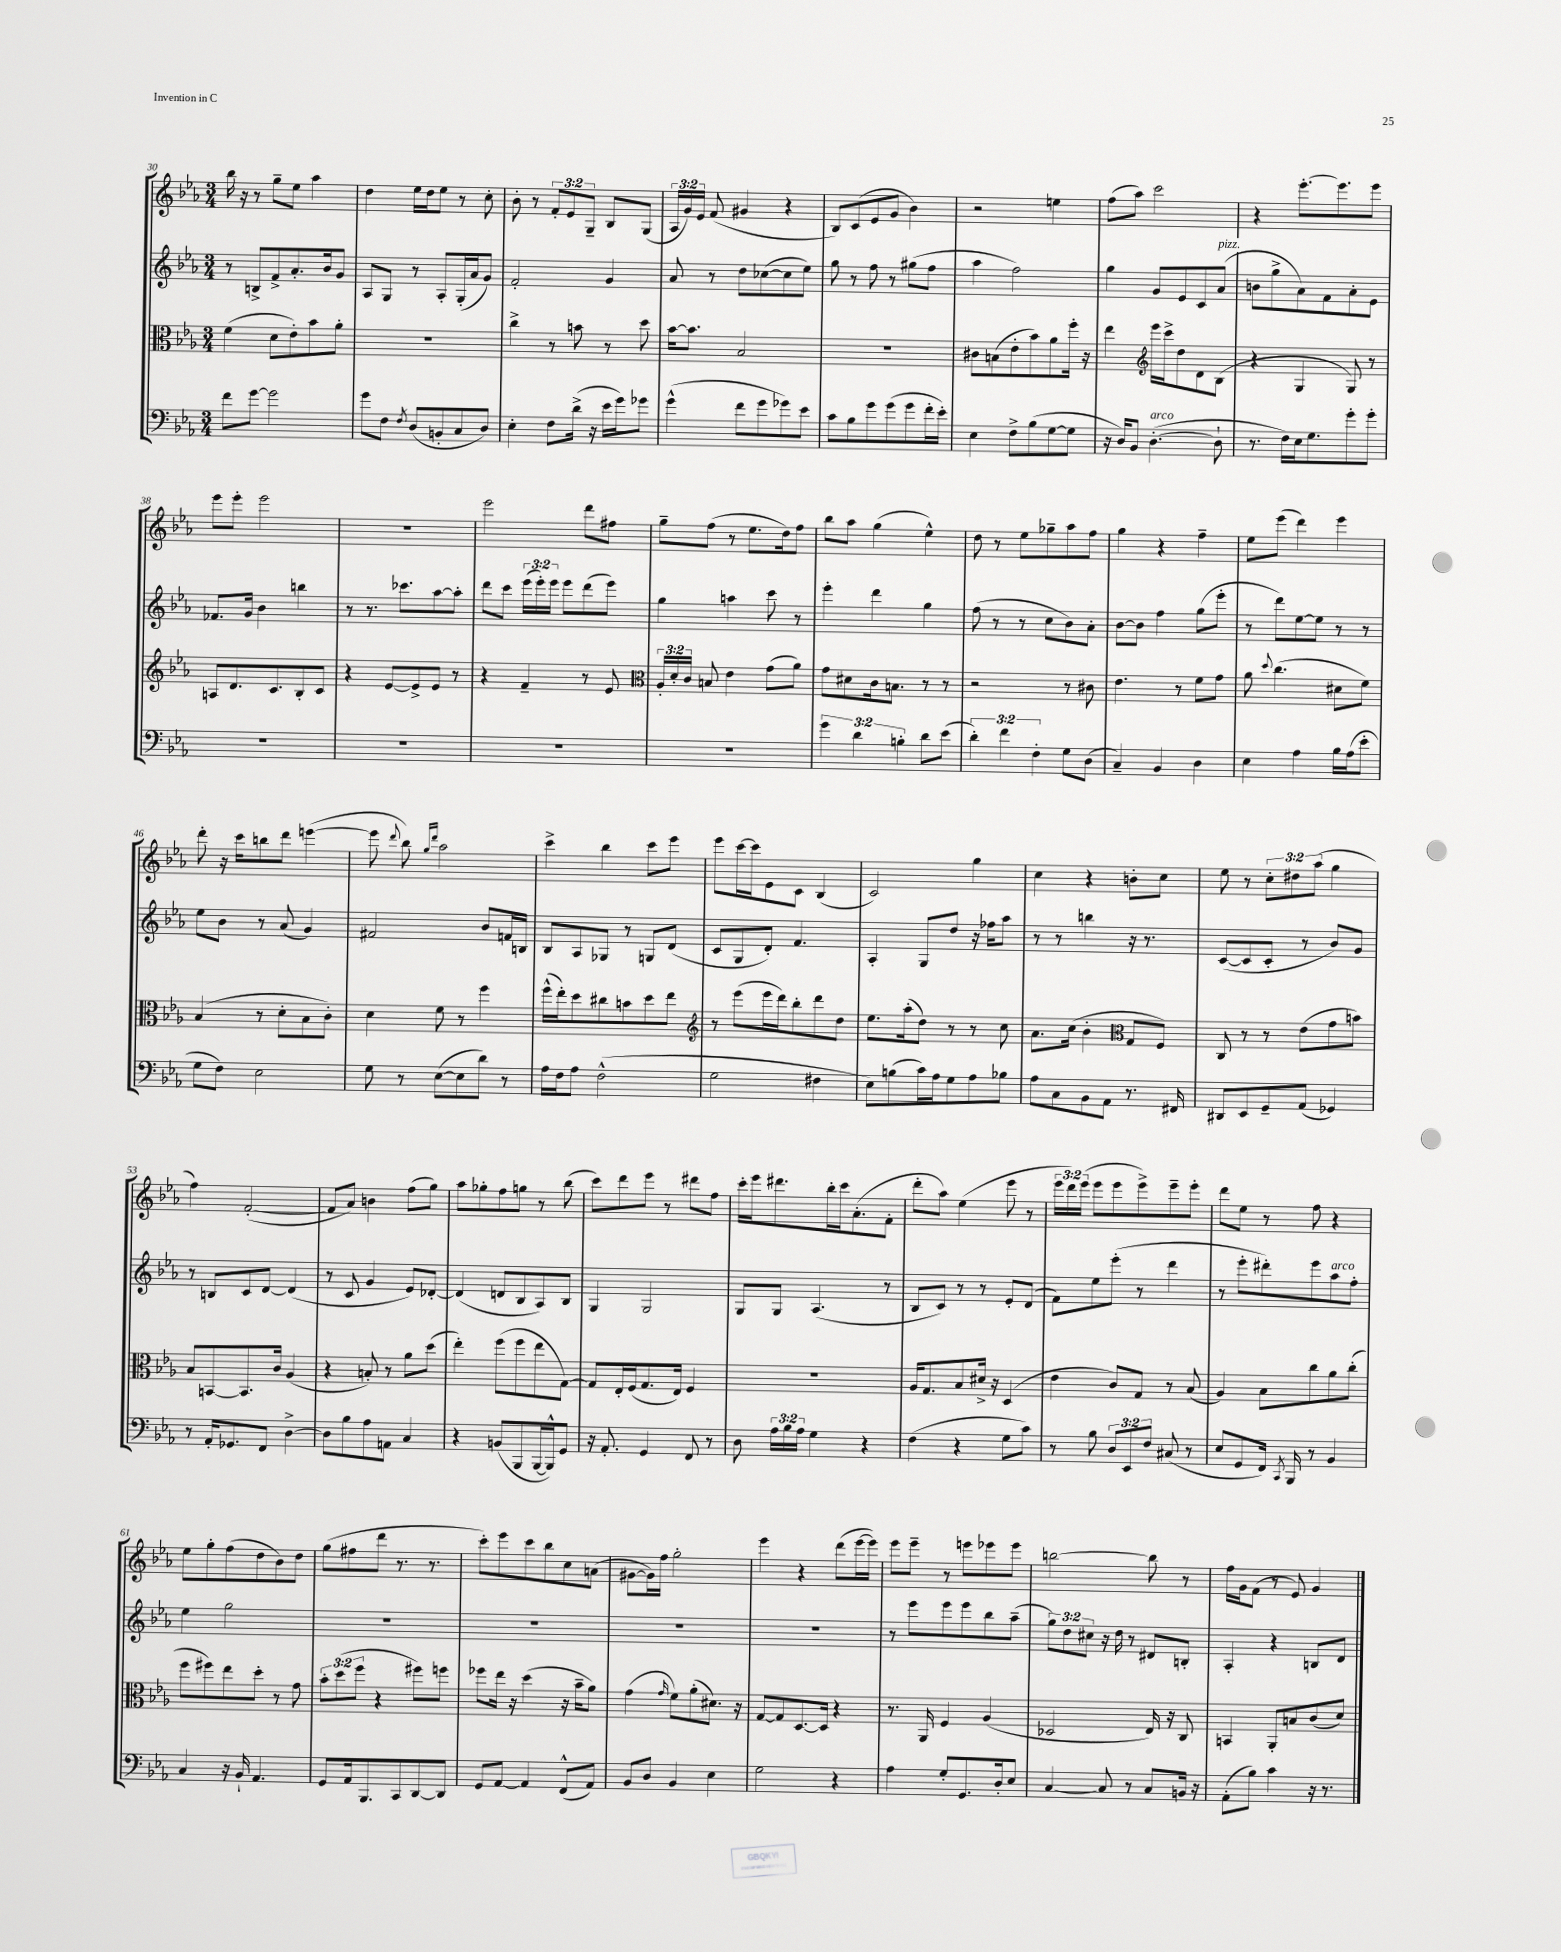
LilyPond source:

<<
\new StaffGroup <<
\new Staff = "s0" {
    \clef treble \key ees \major \numericTimeSignature \time 3/4 \override Staff.TupletNumber.text = #tuplet-number::calc-fraction-text
    \autoBeamOff bes''16 r16 r8 g''8[-- ees''8] aes''4 |
    d''4 ees''16[ d''16 ees''8] r8 c''8-. |
    bes'8-. r8 \tuplet 3/2 { f'8[-. ees'8 g8]-- } bes8[ g8]( |
    \tuplet 3/2 { aes16[ g'16) ees'16] } f'8( gis'4 r4 |
    bes8[) c'8( ees'8 g'8] bes'4) |
    r2 e''4 |
    f''8[( aes''8]) c'''2 |
    r4 ees'''8.[~-. ees'''8. ees'''8] |
    ees'''8[ ees'''8]-. ees'''2 |
    R2. |
    ees'''2 d'''8[ fis''8] |
    g''8[-- f''8]( r8 ees''8.[ d''16) f''8] |
    bes''8[ aes''8] g''4( ees''4-^) |
    d''8 r8 ees''8[ ges''8-- aes''8 f''8] |
    g''4 r4 f''4-- |
    ees''8[ ees'''8]( d'''4) ees'''4 |
    d'''8-. r16 c'''16[ b''8 d'''8] e'''4~( |
    e'''8 \appoggiatura { d'''8 } bes''8) \grace { g''16[ d'''16] } aes''2 |
    c'''4-> bes''4 c'''8[ ees'''8] |
    ees'''8[ c'''16~ c'''16 ees'8 c'8] bes4( |
    c'2) g''4 |
    c''4 r4 b'8[-. c''8] |
    ees''8 r8 \tuplet 3/2 { c''8[-. dis''8 aes''8]( } g''4 |
    f''4) f'2~-.( |
    f'8[ aes'8]) b'4 f''8[( g''8]) |
    aes''8[ ges''8-. f''8 g''8] r8 bes''8( |
    c'''8[) d'''8 ees'''8] r8 dis'''8[ f''8] |
    c'''16[-. ees'''16 dis'''8. bes''16-. c'''16 aes'8.-.( f'8]-. |
    d'''8[-. aes''8]) ees''4( ees'''8 r8 |
    \tuplet 3/2 { ees'''16[ d'''16) ees'''16]( } ees'''8[ ees'''8 ees'''8->) ees'''8-- ees'''8]-. |
    d'''8[ ees''8] r8 f''8 r4 |
    ees''8[ g''8-. f''8( d''8 bes'8) d''8] |
    g''8[( fis''8 d'''8] r8. r8. |
    c'''8[-.) ees'''8 c'''8 bes''8 c''8 a'8]( |
    gis'8[~ gis'16) f''16] g''2-. |
    ees'''4 r4 d'''8[( ees'''16~ ees'''16]) |
    ees'''8[ ees'''8]-- r8 e'''8[ ees'''8 ees'''8] |
    b''2~ b''8 r8 |
    f''16[ g'16 f'8]( r8 ees'8) g'4 \bar "|." |
}
\new Staff = "s1" {
    \clef treble \key ees \major \numericTimeSignature \time 3/4 \override Staff.TupletNumber.text = #tuplet-number::calc-fraction-text
    \autoBeamOff r8 b8[-> f'8-> aes'8.-. bes'16 g'8] |
    aes8[ g8] r8 aes8[-. g16-.( aes'16 g'8]) |
    f'2-. g'4 |
    aes'8 r8 d''8[ ces''8~( ces''8 ees''8]) |
    g''8 r8 f''8 r8 gis''8[( f''8] |
    aes''4 f''2) |
    g''4 g'8[ ees'8 c'8 aes'8]^\markup { \italic "pizz." }( |
    b'8[ g''8-> aes'8) f'8 aes'8-. ees'8] |
    fes'8.[ g'16] bes'4 b''4 |
    r8 r8. ces'''8.[ aes''8~ aes''8]-. |
    d'''8[ c'''8] \tuplet 3/2 { ees'''16[( ees'''16-.) ees'''16] } ees'''8[ d'''8( ees'''8]) |
    g''4 a''4 c'''8 r8 |
    ees'''4-. d'''4 g''4 |
    f''8( r8 r8 c''8[ bes'8) aes'8]-. |
    bes'8[~ bes'8] f''4 g''8[( ees'''8]-. |
    r8 d'''8[) ees''8~ ees''8] r8 r8 |
    ees''8[ bes'8] r8 aes'8( g'4) |
    fis'2 bes'8[ f'16 b16] |
    bes8[ aes8 ges8] r8 g8[ d'8]( |
    c'8[ g8 d'8]-.) f'4. |
    aes4-. g8[ d''8] r16 fes''16[ aes''8] |
    r8 r8 b''4 r16 r8. |
    c'8[~( c'8 c'8]-. r8 bes'8[) g'8] |
    r8 b8[ c'8 d'8]~ d'4( |
    r8 c'8 g'4 ees'8[) des'8]~-. |
    des'4( d'8[ bes8 aes8) bes8] |
    g4 g2 |
    g8[ g8] aes4.( r8 |
    bes8[ c'8]) r8 r8 ees'8[-. d'8]( |
    f'8[) ees''8 ees'''8]-.( r8 d'''4 |
    r8 ees'''8[-. dis'''8-.) ees'''8 aes''8^\markup { \italic "arco" } f''8]-. |
    ees''4 g''2 |
    R2. |
    R2. |
    R2. |
    R2. |
    r8 ees'''8[ ees'''8 ees'''8 bes''8 aes''8]--( |
    \tuplet 3/2 { g''8[) d''8 cis''8] } r16 d''16 r8 dis'8[ b8]-. |
    aes4-. r4 b8[ d'8] \bar "|." |
}
\new Staff = "s2" {
    \clef alto \key ees \major \numericTimeSignature \time 3/4 \override Staff.TupletNumber.text = #tuplet-number::calc-fraction-text
    \autoBeamOff f'4( d'8[ ees'8-.) bes'8 aes'8]-. |
    R2. |
    c''4-> r8 b'8 r8 d''8 |
    bes'16[~ bes'8.] bes2 |
    R2. |
    cis'8[ b8( ees'8-. bes'8) aes'8 f''16]-. r16 |
    ees''4 \clef treble ees'''16[ c'''16-> d''8 d'8 bes8]( |
    r4 g4 g8) r8 |
    a8[ d'8. c'8. bes8-. c'8] |
    r4 ees'8[~ ees'8-> ees'8] r8 |
    r4 f'4-- r8 ees'8 |
    \clef alto \tuplet 3/2 { aes16[-. d'16-. c'16] } b8 ees'4 g'8[( aes'8]) |
    g'8[ dis'8 c'16 b8.] r8 r8 |
    r2 r8 cis'8 |
    ees'4. r8 f'8[ g'8] |
    aes'8 \appoggiatura { d''8 } c''4.( dis'8[ f'8]) |
    bes4( r8 d'8[-. bes8 c'8]-.) |
    d'4 f'8 r8 f''4 |
    f''16[-^( ees''16-.) d''8 cis''8 b'8 d''8 ees''8] |
    \clef treble r8 ees'''8[( ees'''16 d'''16) bes''8-. d'''8 d''8] |
    ees''8.[ aes''16-.( d''8]) r8 r8 c''8 |
    aes'8.[ c''16]( bes'4-. \clef alto g8[ f8]) |
    c8 r8 r8 ees'8[( g'8 b'8]) |
    bes8[ b,8~ b,8. c'16] aes4( |
    r4 b8-.) r8 aes'8[ d''8]( |
    ees''4-.) f''8[( f''8 ees''8 g8]~) |
    g8[ ees16-. f16( g8. ees16]) f4 |
    R2. |
    aes16[ g8. bes8 dis'16]-> r16 d4( |
    ees'4 c'8[) g8] r8 bes8( |
    aes4) bes8[ c''8 aes'8 c''8]-.( |
    f''8[ fis''8) ees''8 d''8]-. r8 g'8 |
    \tuplet 3/2 { bes'8[-. d''8( f''8] } r4 fis''8[) f''8] |
    fes''8[ ees''16] r16 d''4( r16 bes'16[-- aes'8]) |
    g'4( \grace { g'16 } f'8[) aes'8-.( dis'8.]) r16 |
    g8[~ g8 d8.~ d16] r4 |
    r8. aes,16 f4 aes4( |
    des2 ees16) r16 c8 |
    b,4 aes,8[-. b8 c'8( d'8]) \bar "|." |
}
\new Staff = "s3" {
    \clef bass \key ees \major \numericTimeSignature \time 3/4 \override Staff.TupletNumber.text = #tuplet-number::calc-fraction-text
    \autoBeamOff f'8[ g'8]~ g'2 |
    g'8[ f8] \acciaccatura { f8 } d8[( b,8-. c8 d8]) |
    ees4-. f8[ d'16]->( r16 ees'16[ g'16) ges'8] |
    g'4-^( f'8[ g'8 ges'8) ees'8] |
    c'8[ bes8 g'8 g'8( g'8 f'16-. ees'16]-.) |
    ees4 f8[-> bes8( g8~ g8] |
    r16 d16[) bes,8] d4.~-.^\markup { \italic "arco" }( d8-! |
    r8. f16[) ees16 g8. g'8-. g'8]-. |
    R2. |
    R2. |
    R2. |
    R2. |
    \tuplet 3/2 { g'4 d'4 b4-. } d'8[ ees'8]( |
    \tuplet 3/2 { d'4-.) f'4 f4-. } g8[ d8]( |
    c4--) bes,4 d4 |
    ees4 aes4 bes16[ aes16( ees'8]-. |
    g8[ f8]) ees2 |
    g8 r8 ees8[~( ees8 d'8]) r8 |
    aes16[ f16 aes8] f2-^( |
    g2 fis4 |
    ees8[) b8( c'16) aes16 g8 aes8 bes8] |
    aes8[ c8 bes,8 aes,8] r8. fis,16 |
    dis,8[ ees,8 g,8-- aes,8]( ges,4) |
    r8 aes,16[-. ges,8. f,8] d4~-> |
    d8[ bes8 aes8 a,8] c4 |
    r4 b,8[( bes,,8 bes,,16~ bes,,16-^) g,8] |
    r16 aes,8.-. g,4 f,8 r8 |
    d8 \tuplet 3/2 { aes16[ bes16 aes16] } g4 r4 |
    f4( r4 g8[ c'8]) |
    r8 bes8 \tuplet 3/2 { d8[ ees,8 f8] } cis8( r8 |
    ees8[ g,8 f,16]) \acciaccatura { c,8 } bes,,16 r8 bes,4 |
    c4 r16 bes,16-! aes,4. |
    g,8[ aes,16 bes,,8. c,8 d,8~ d,8] |
    g,8[ aes,8]~ aes,4 f,8[-^( aes,8]) |
    bes,8[ d8] bes,4 ees4 |
    g2 r4 |
    aes4 g8[-. g,8. d16-. ees8] |
    c4~ c8 r8 c8[ b,16] r16 |
    aes,8[-.( bes8]) c'4 r16 r8. \bar "|." |
}
>>
>>
\layout { \context { \Score currentBarNumber = #30 } }
